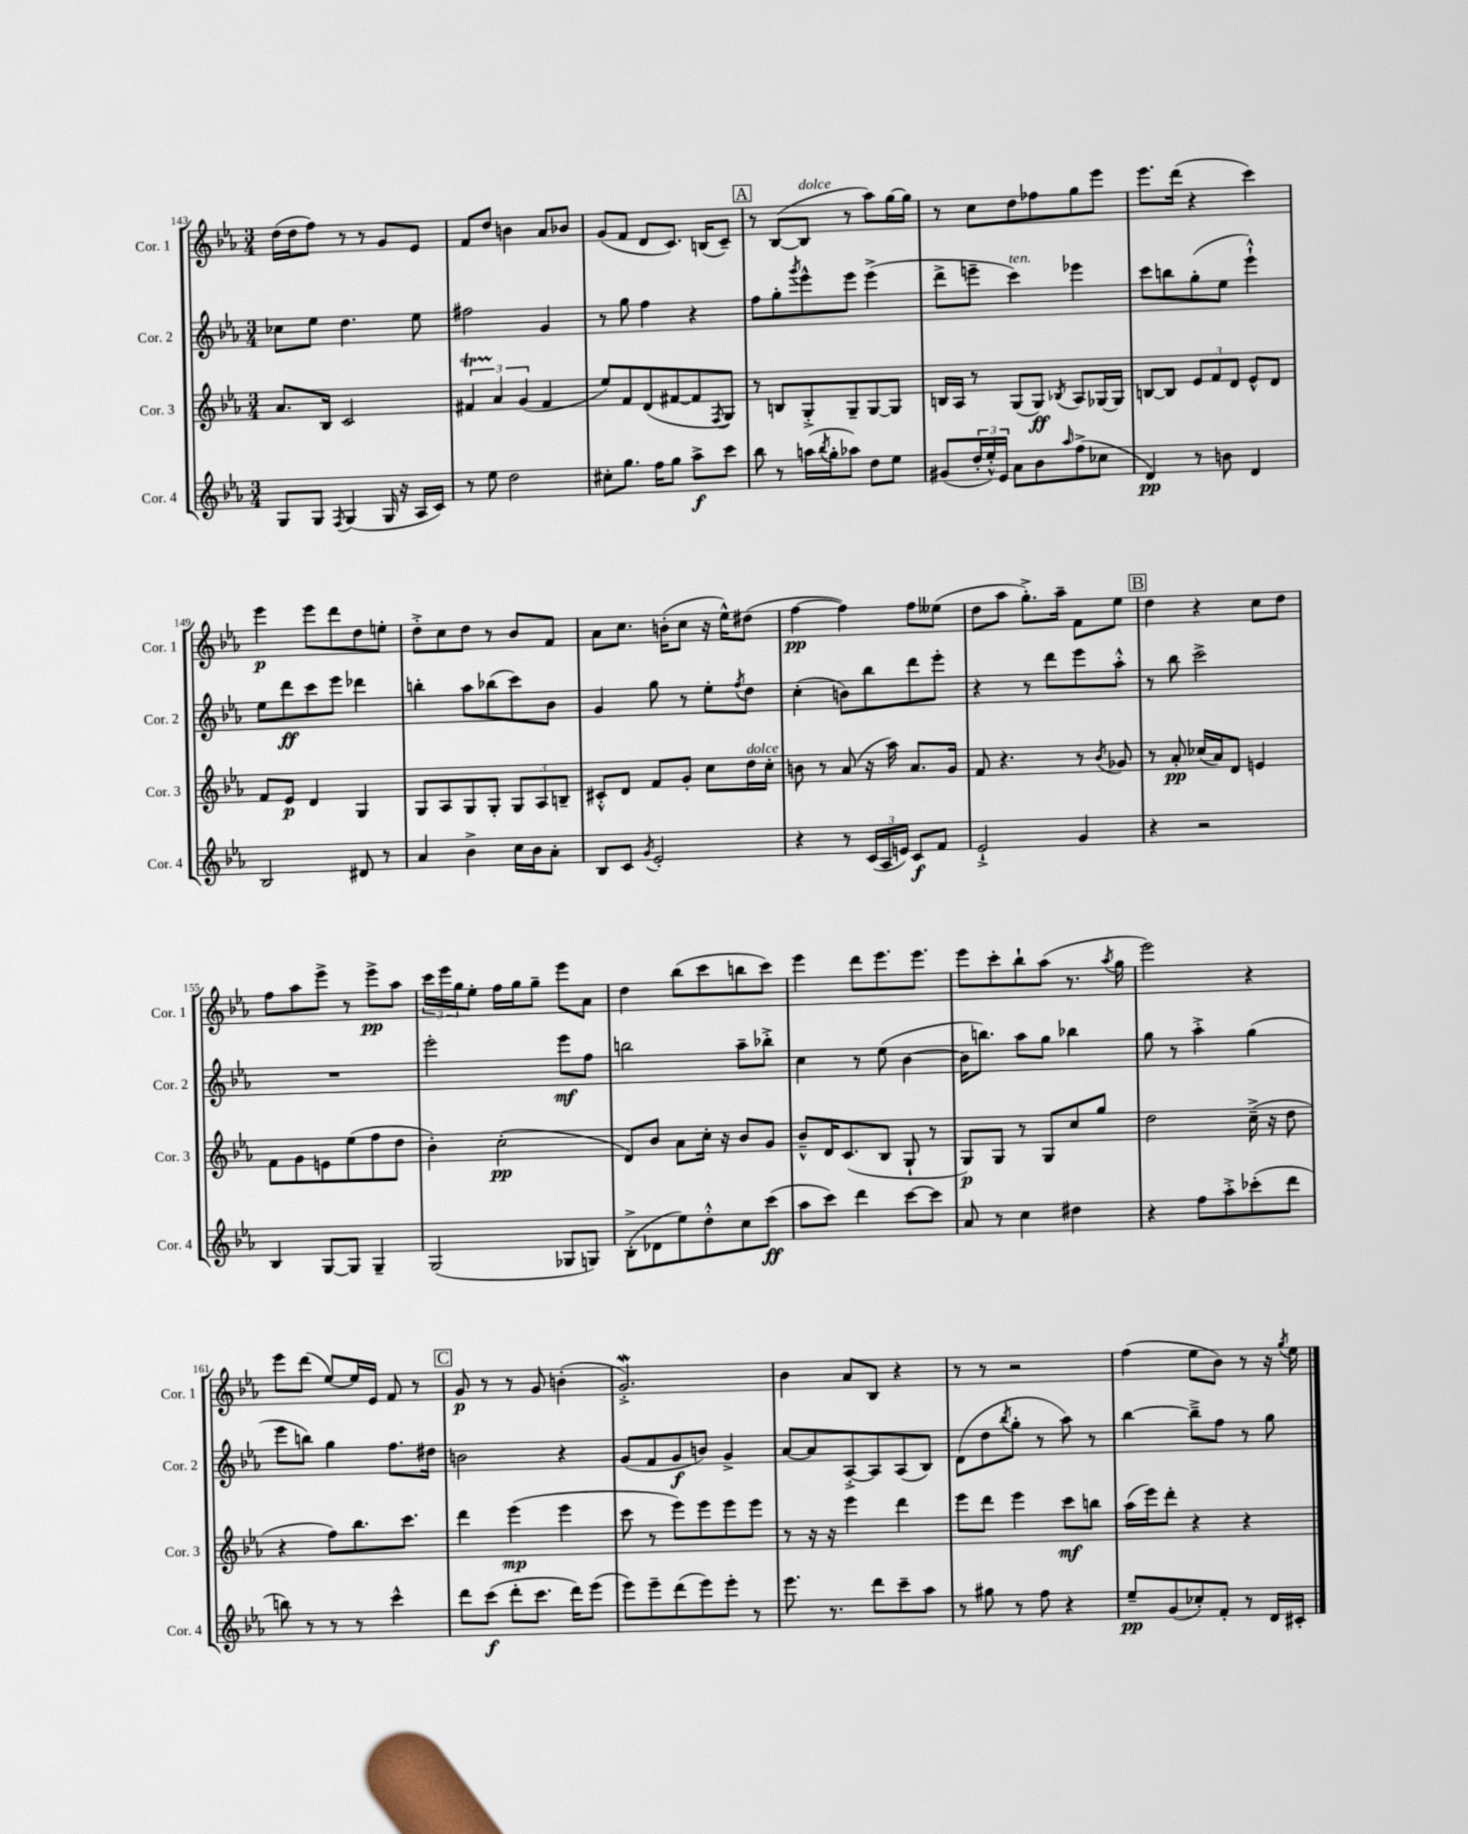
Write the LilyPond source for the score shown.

<<
\new StaffGroup <<
\new Staff = "s0" \with { instrumentName = "Cor. 1" shortInstrumentName = "Cor. 1" } {
    \clef treble \key ees \major \numericTimeSignature \time 3/4
    d''16( d''16 f''8) r8 r8 g'8 ees'8 |
    f'8 d''8 b'4 aes'8 bes'8 |
    g'8( f'8 d'8 c'8.) b16( c'8--) |
    \mark \markup { \box "A" } r8 bes8~( bes8^\markup { \italic "dolce" } r8 aes''8) g''16~ g''16 |
    r8 c''8 d''8 fes''8 g''8 ees'''8 |
    ees'''8. d'''16( r4 c'''4) |
    ees'''4\p ees'''8 d'''8 d''8 e''8-. |
    d''8-.-> c''8 d''8 r8 bes'8 f'8 |
    aes'8 c''8. b'16-.( c''8 r16 ees''16-^) dis''8( |
    f''4~\pp f''4) f''8 eeses''8( |
    d''8 aes''8 g''8.-.->) aes''16-- f'8 ees''8 |
    \mark \markup { \box "B" } d''4 r4 c''8 d''8 |
    f''8 aes''8 ees'''8-> r8 ees'''8->\pp aes''8 |
    \tuplet 3/2 { c'''16 ees'''16 g''16 } ees''8-. f''16 g''16 g''8-- ees'''8 aes'8 |
    d''4 bes''8( c'''8 b''8 c'''8) |
    ees'''4 d'''8 ees'''8. ees'''8. |
    ees'''8 c'''8-. bes''8-! aes''8( r8. \acciaccatura { aes''8 } g''16 |
    ees'''2) r4 |
    ees'''8 d'''8( ees''8~) ees''16 ees'16 f'8 r8 |
    \mark \markup { \box "C" } g'8\p r8 r8 g'8 b'4-.( |
    g'2.-.->\mordent) |
    bes'4 aes'8 bes8 r4 |
    r8 r8 r2 |
    f''4( ees''8 bes'8) r8 r16 \acciaccatura { g''8 } ees''16 \bar "|." |
}
\new Staff = "s1" \with { instrumentName = "Cor. 2" shortInstrumentName = "Cor. 2" } {
    \clef treble \key ees \major \numericTimeSignature \time 3/4
    ces''8 ees''8 d''4. ees''8 |
    fis''2 g'4 |
    r8 g''8 f''4 r4 |
    \mark \markup { \box "A" } f''8 g''8-. \acciaccatura { g'''8 } ees'''8-^ ees'''8 ees'''4->( |
    d'''8-> e'''8-- c'''4^\markup { \italic "ten." }) ees'''4 |
    c'''8 b''8 g''8-.( ees''8 ees'''4-!-^) |
    ees''8 d'''8\ff c'''8 ees'''8 des'''4 |
    b''4-. aes''8 bes''8( c'''8) bes'8 |
    g'4 g''8 r8 ees''8-. \acciaccatura { f''8 } d''8 |
    c''4-.( b'8) bes''8 d'''8 ees'''8-. |
    r4 r8 d'''8 ees'''8 aes''8-.-^ |
    \mark \markup { \box "B" } r8 bes''8 c'''2-> |
    R2. |
    ees'''2-. ees'''8\mf f''8 |
    b''2 aes''8-- bes''8-.-> |
    c''4 r8 ees''8( bes'4~ |
    bes'16 b''8.) aes''8 g''8 bes''4 |
    g''8 r8 aes''4-.-> g''4( |
    ees'''8 b''8) g''4 f''8. dis''16 |
    \mark \markup { \box "C" } b'2 r4 |
    g'8( f'8 g'8\f b'8) g'4-> |
    aes'8~ aes'8 aes8~-.-> aes8 aes8( bes8) |
    d'8( d''8 \acciaccatura { bes''8 } g''8-. r8 aes''8) r8 |
    bes''4~ bes''8---> f''8 r8 g''8 \bar "|." |
}
\new Staff = "s2" \with { instrumentName = "Cor. 3" shortInstrumentName = "Cor. 3" } {
    \clef treble \key ees \major \numericTimeSignature \time 3/4
    aes'8. bes16 c'2 |
    \tuplet 3/2 { fis'4\startTrillSpan aes'4\stopTrillSpan g'4( } fis'4 |
    ees''8) f'8 d'8( fis'8~ fis'8 \acciaccatura { f8 } g8) |
    \mark \markup { \box "A" } r8 b8 g8-.-> g8-- g8~ g8 |
    b16 aes16 r8 g8( g8\ff) \acciaccatura { bes8 } aes8 ges16~ ges16 |
    b8~ b8 \tuplet 3/2 { ees'8 f'8 d'8 } ees'8-^ d'8 |
    f'8 ees'8\p d'4 g4 |
    g8 aes8 g8 g8-. \tuplet 3/2 { g8 aes8 b8-- } |
    cis'8-.-^ d'8 f'8 g'8-. c''8 d''16^\markup { \italic "dolce" } c''16-. |
    b'8 r8 aes'8( r16 aes''16) aes'8. g'16 |
    f'8 r4. r8 \acciaccatura { bes'8 } ges'8 |
    \mark \markup { \box "B" } r8 aes'8-.\pp ces''16( aes'16) d'8 e'4 |
    f'8 g'8 e'8 ees''8( f''8 d''8 |
    bes'4-.) c''2-.\pp( |
    d'8) bes'8 aes'8 c''16-. r16 bes'8 g'8 |
    bes'8---^ d'16 c'8.( bes8 g8-! r8 |
    g8\p) g8 r8 g8 c''8 g''8 |
    d''2 c''16--->( r16 d''8 |
    r4 f''8) bes''8. c'''8. |
    \mark \markup { \box "C" } d'''4 ees'''4\mp( ees'''4 |
    c'''8 r8 ees'''8) ees'''8 ees'''8 ees'''8 |
    r8 r16 r16 ees'''4 d'''4 |
    ees'''8 d'''8 ees'''4 c'''8\mf b''8 |
    aes''16( ees'''16) d'''8-. r4 r4 \bar "|." |
}
\new Staff = "s3" \with { instrumentName = "Cor. 4" shortInstrumentName = "Cor. 4" } {
    \clef treble \key ees \major \numericTimeSignature \time 3/4
    g8 g8 \acciaccatura { f8 } g4( g16 r16 aes16 c'16) |
    r8 ees''8 d''2 |
    cis''8-. g''8. f''16 g''8 aes''8->\f c'''8 |
    \mark \markup { \box "A" } bes''8 r8 a''16( \acciaccatura { bes''8 } g''16-. aes''8) d''8 ees''8 |
    gis'8( \tuplet 3/2 { d''16-. ees''16-.-^) ees'16 } aes'8 bes'8 \grace { aes''16 } f''8->( ces''8 |
    d'4\pp) r8 b'8 d'4 |
    bes2 dis'8 r8 |
    aes'4 bes'4-> c''16 bes'16 aes'8-. |
    bes8 c'8 \acciaccatura { g'8 } ees'2-. |
    r4 r8 \tuplet 3/2 { c'16( aes16 e'16) } c'8\f f'8 |
    ees'2-!-> g'4 |
    \mark \markup { \box "B" } r4 r2 |
    bes4 g8~ g8 g4-- |
    g2( ges8 g8) |
    bes8-.->( des'8 ees''8) d''8-.-^ c''8 c'''8\ff( |
    aes''8 c'''8) d'''4 c'''8~ c'''8 |
    aes'8 r8 c''4 dis''4 |
    r4 f''8 aes''8-.-> ces'''8-.( d'''8 |
    b''8) r8 r8 r8 c'''4-^ |
    \mark \markup { \box "C" } d'''8 c'''8\f( d'''8-. c'''8. d'''16) ees'''8( |
    ees'''8) ees'''8-- d'''8( ees'''8) ees'''8-. r8 |
    ees'''8. r8. d'''8 c'''8-- aes''8 |
    r8 gis''8 r8 f''8 r4 |
    ees''8--\pp g'8( ces''8-.) f'8-. r8 d'16 cis'16-. \bar "|." |
}
>>
>>
\layout { \context { \Score currentBarNumber = #143 } }
